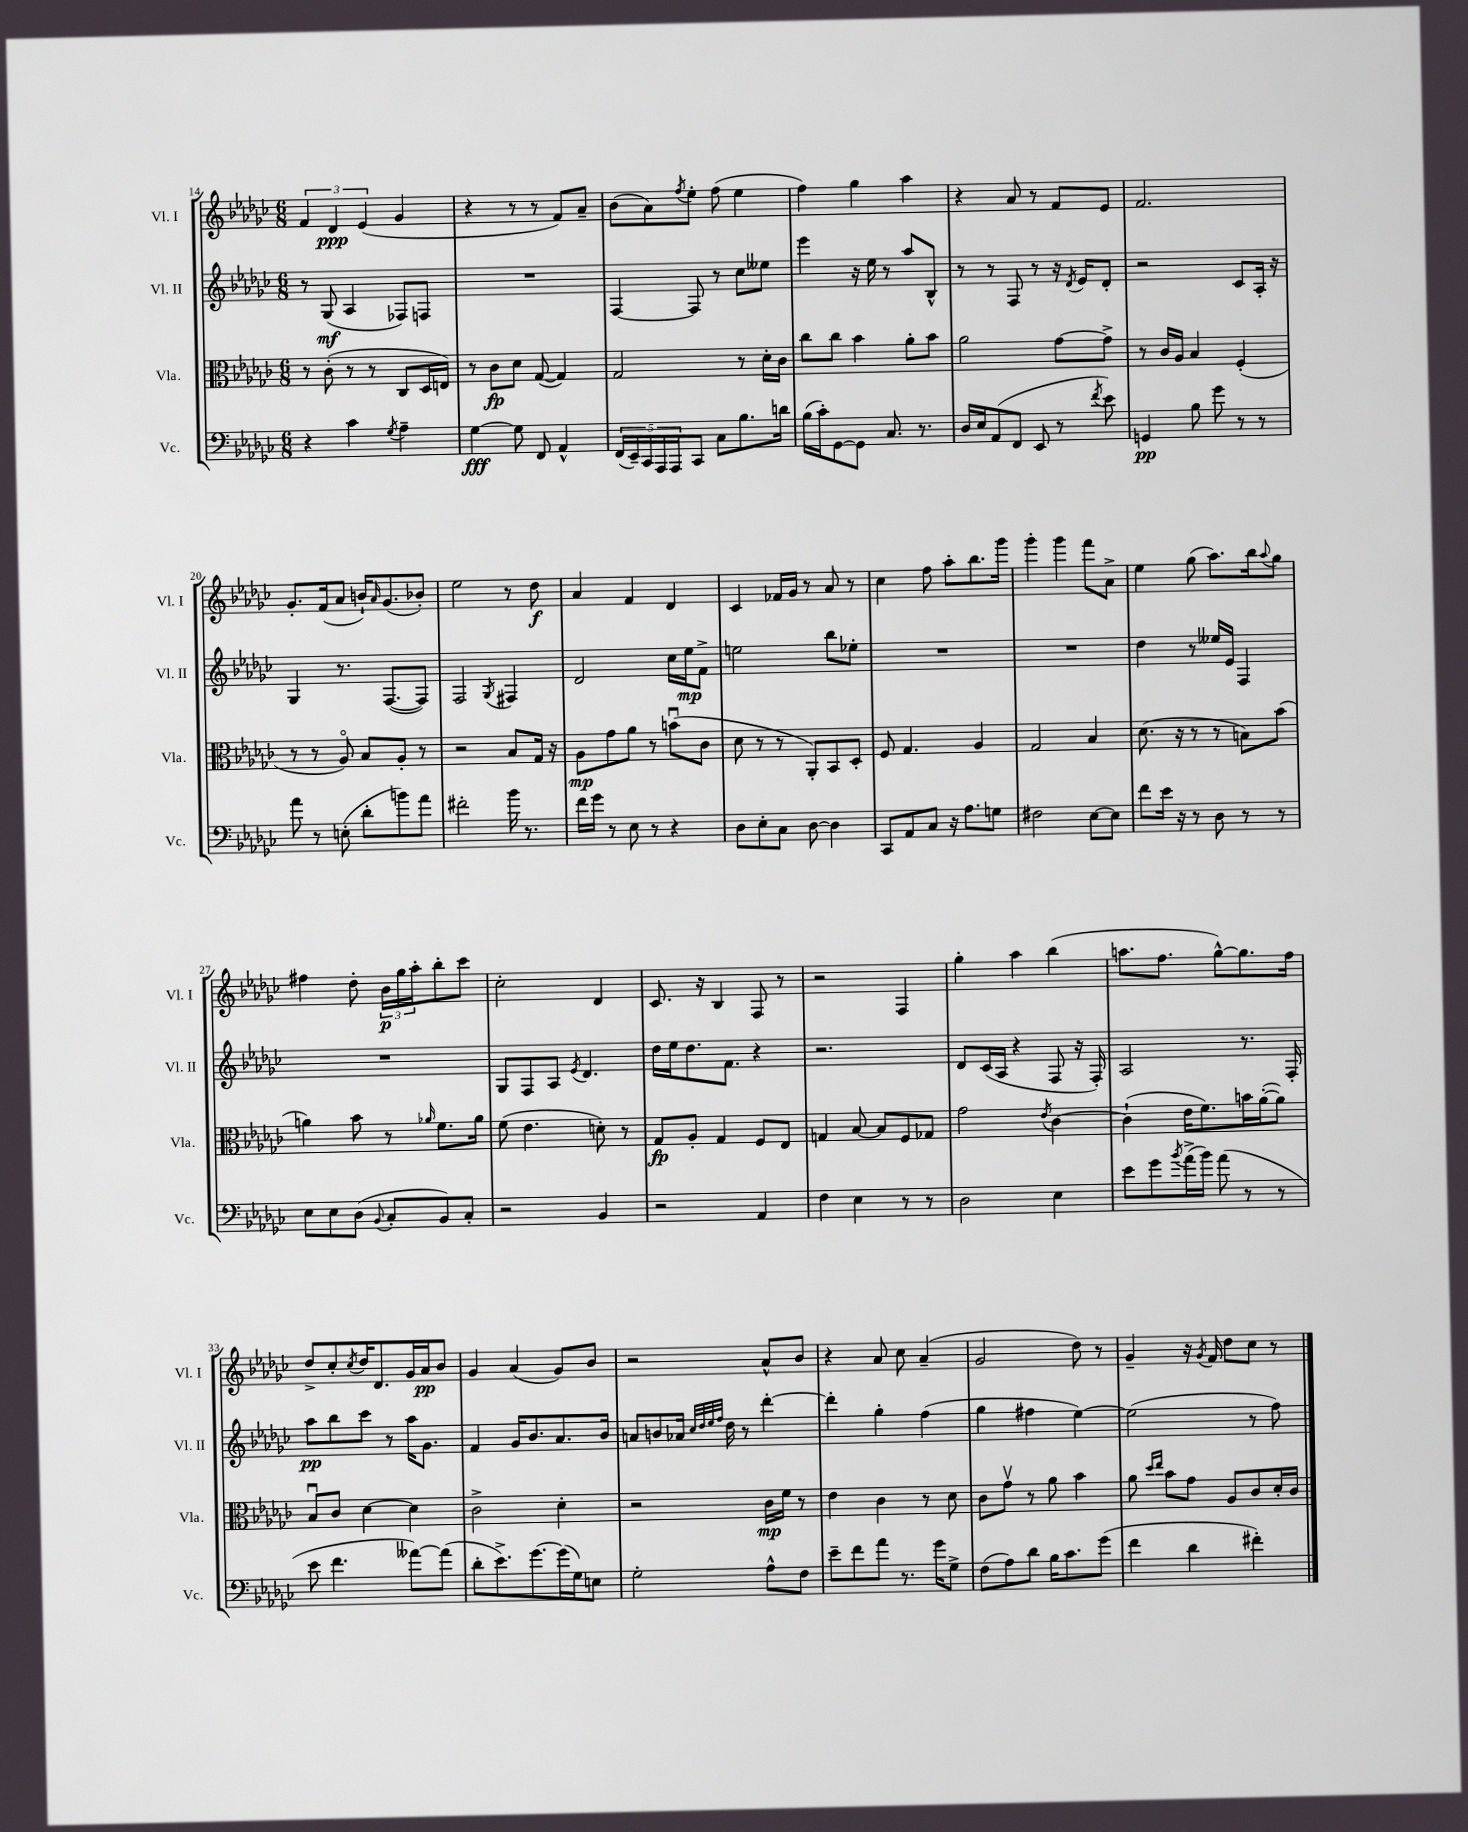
<<
\new StaffGroup <<
\new Staff = "s0" \with { instrumentName = "Vl. I" shortInstrumentName = "Vl. I" } {
    \clef treble \key ges \major \numericTimeSignature \time 6/8
    \tuplet 3/2 { f'4 des'4\ppp ees'4( } ges'4 |
    r4 r8 r8 f'8) aes'8-- |
    bes'8( aes'8) \acciaccatura { f''8 } ees''8-. f''8( ees''4 |
    f''4) ges''4 aes''4 |
    r4 aes'8 r8 f'8 ees'8 |
    f'2. |
    ges'8.-. f'16( aes'8 b'16-!) \grace { aes'16 } ges'8.( bes'8-.) |
    ees''2 r8 des''8\f |
    aes'4 f'4 des'4 |
    ces'4 fes'16 ges'16 r8 aes'8 r8 |
    ces''4 f''8 aes''8-. bes''8. ges'''16 |
    ges'''4-. ges'''4 f'''8 aes'8-> |
    ees''4 ges''8( aes''8.) bes''16 \appoggiatura { aes''8 } ges''8 |
    fis''4 des''8-. \tuplet 3/2 { bes'16\p ges''16 aes''16-. } bes''8-. ces'''8 |
    ces''2-. des'4 |
    ces'8. r16 bes4 f8 r8 |
    r2 f4 |
    ges''4-. aes''4 bes''4( |
    a''8. f''8. ges''8~-^) ges''8. f''16 |
    des''8-> ces''8-. \acciaccatura { ces''8 } des''16 des'8. ges'16 aes'16\pp bes'8 |
    ges'4 aes'4( ges'8) bes'8 |
    r2 aes'8-^ bes'8 |
    r4 aes'8 ces''8 aes'4--( |
    ges'2 des''8) r8 |
    ges'4-- r16 \acciaccatura { ges'8 } f'16 des''8 ces''8 r8 \bar "|." |
}
\new Staff = "s1" \with { instrumentName = "Vl. II" shortInstrumentName = "Vl. II" } {
    \clef treble \key ges \major \numericTimeSignature \time 6/8
    r8 ges8\mf( aes4 fes8) f8 |
    R2. |
    f4~ f8 r8 ces''8 eeses''8 |
    ees'''4 r16 ees''16 r8 aes''8 bes8-^ |
    r8 r8 f8 r8 r16 \acciaccatura { des'8 } ees'16 des'8-. |
    r2 ces'8 aes16-. r16 |
    ges4 r8. f8.~( f8) |
    f2 \acciaccatura { ges8 } fis4 |
    des'2 ces''16 ees''16\mp f'8-> |
    e''2 bes''8 ees''8-. |
    R2. |
    R2. |
    des''4 r8 eeses''16 ees'16 f4 |
    R2. |
    ges8 f8 aes8 \acciaccatura { ees'8 } des'4. |
    des''16 ees''16 des''8. f'8. r4 |
    r2. |
    des'8 ces'16( aes16 r4 f8 r16 f16-.) |
    aes2 r8. f16-. |
    aes''8\pp bes''8 ces'''8 r8 aes''16 ges'8. |
    f'4 ges'16 bes'8. aes'8. bes'16 |
    a'8 b'8 aes'16 \grace { ces''32 des''32 ees''32 f''32 } des''16 r8 des'''4~-. |
    des'''4-. ges''4-. f''4( |
    ges''4 fis''4 ees''4~) |
    ees''2( r8 f''8) \bar "|." |
}
\new Staff = "s2" \with { instrumentName = "Vla." shortInstrumentName = "Vla." } {
    \clef alto \key ges \major \numericTimeSignature \time 6/8
    r8 ces'8-.( r8 r8 ces8 des16 e16) |
    r8 ces'8\fp des'8 ges8~( ges4) |
    ges2 r8 des'16-. ces'16 |
    ces''8 ces''8 bes'4 aes'8-. bes'8 |
    aes'2 ges'8~ ges'8-> |
    r8 ces'16 aes16 bes4 f4-.( |
    r8 r8 aes8\flageolet) bes8 aes8-. r8 |
    r2 bes8 ges16 r16 |
    aes8\mp ges'8 aes'8 r8 b'8\downbow( ces'8 |
    des'8 r8 r8 aes,8-.) bes,8 des8-. |
    f8 ges4. aes4 |
    ges2 bes4 |
    des'8.( r16 r8 r8 b8) bes'8( |
    a'4) bes'8 r8 \grace { aes'16 } f'8. aes'16 |
    f'8( ees'4. d'8-.) r8 |
    ges8\fp aes8-. ges4 f8 ees8 |
    g4 bes8~ bes8 f8 ges8 |
    ges'2 \acciaccatura { ees'8 } ces'4~ |
    ces'4-!( ees'16 f'8.) b'16 aes'16~-.( aes'8) |
    bes8\downbow ces'8 des'4~ des'4 |
    ces'2-> des'4-. |
    r2 ces'16\mp f'16 r8 |
    ees'4 ces'4 r8 des'8 |
    ces'8 ges'8\upbow r8 aes'8 bes'4 |
    aes'8 \grace { des''16 ees''16 } bes'8 ges'8 aes8 ces'8 des'16-. ces'16 \bar "|." |
}
\new Staff = "s3" \with { instrumentName = "Vc." shortInstrumentName = "Vc." } {
    \clef bass \key ges \major \numericTimeSignature \time 6/8
    r4 ces'4 \acciaccatura { ges8 } aes4-- |
    ges4~\fff ges8 f,8 aes,4-^ |
    \tuplet 5/4 { f,16( ees,16--) ces,16 aes,,16 aes,,16 } ces,8 ces8 bes8. d'16 |
    bes16( ces'16-.) ges,8~ ges,8 ces8. r8. |
    des16 ees16 aes,8( f,8 ees,8 r8 \acciaccatura { f'8 } ees'8) |
    g,4\pp bes8 ges'8 r8 r8 |
    aes'8 r8 e8-.( des'8-. b'8) aes'8 |
    fis'2-. bes'16 r8. |
    f'16 ges'16 r8 ees8 r8 r4 |
    des8 ees8-. ces8 des8~ des4 |
    ces,8 aes,8 ces8 r16 aes8. g8 |
    fis2 ees8~ ees8 |
    f'8 ees'16 r16 r8 des8 r8 r8 |
    ees8 ees8 des8( \appoggiatura { bes,8 } ces8-. bes,8) ces8-. |
    r2 bes,4 |
    r2 aes,4 |
    f4 ees4 r8 r8 |
    des2 ees4 |
    ees'8 ges'8 \acciaccatura { bes'8 } aes'16->( bes'16) aes'8( r8 r8 |
    ees'8 f'4. aeses'8~) aeses'8( |
    des'8-. ees'8.->) ges'8.~ ges'16( ges16) e8 |
    ges2-. aes8-^ f8 |
    ees'8-- f'8 aes'8 r8. ges'16 ges8-> |
    f8( aes8) des'8 bes16 ces'8. ges'8( |
    f'4 des'4 fis'4-.) \bar "|." |
}
>>
>>
\layout { \context { \Score currentBarNumber = #14 } }
